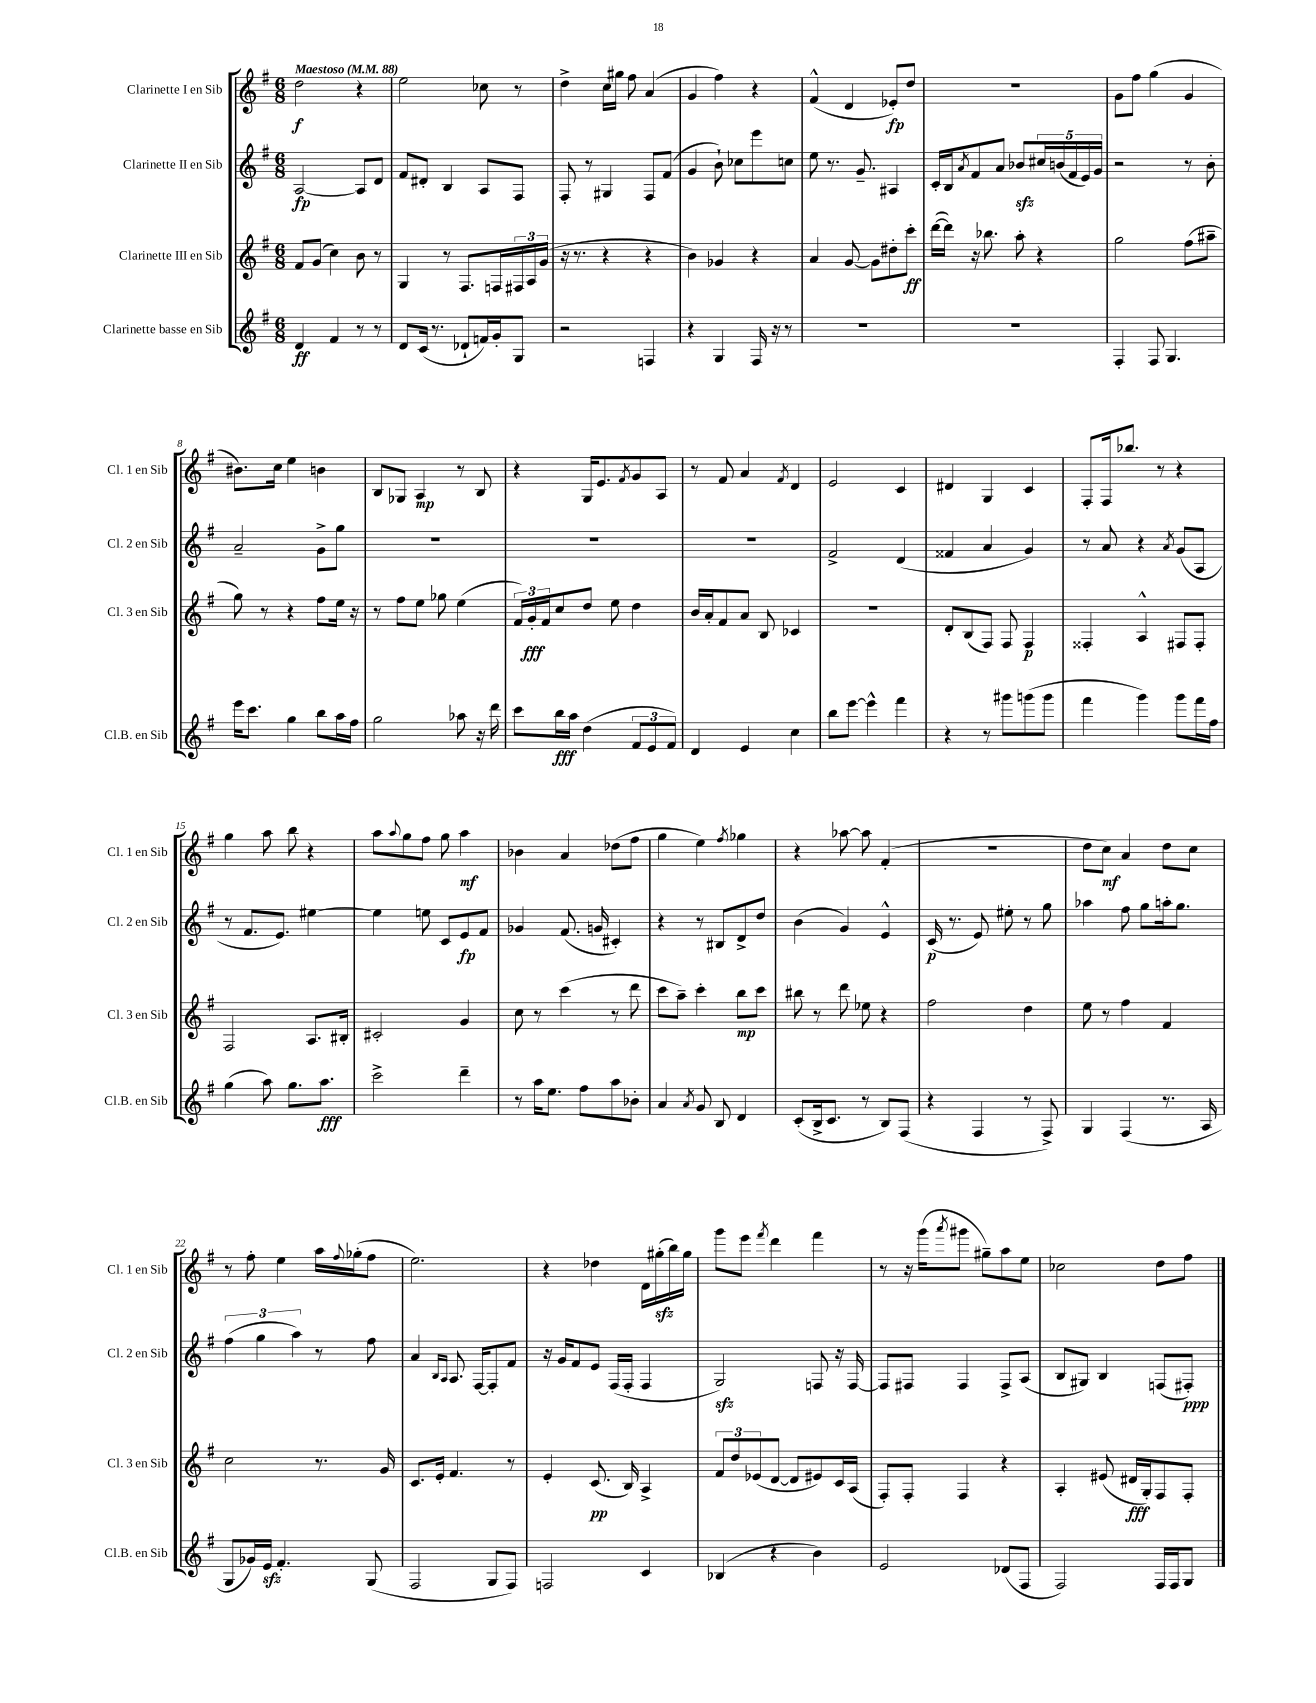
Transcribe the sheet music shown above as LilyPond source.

<<
\new StaffGroup <<
\new Staff = "s0" \with { instrumentName = "Clarinette I en Sib" shortInstrumentName = "Cl. 1 en Sib" } {
    \clef treble \key g \major \numericTimeSignature \time 6/8 \tempo "Maestoso" 4 = 88
    d''2\f r4 |
    e''2 ces''8 r8 |
    d''4-> c''16 gis''16 fis''8 a'4( |
    g'4 fis''4) r4 |
    fis'4-^( d'4 ees'8-.\fp) d''8 |
    R2. |
    g'8 fis''8 g''4( g'4 |
    bis'8.) c''16 e''4 b'4 |
    b8 ges8 a4\mp r8 b8 |
    r4 g16 e'8. \acciaccatura { fis'8 } g'8 a8 |
    r8 fis'8 a'4 \acciaccatura { fis'8 } d'4 |
    e'2 c'4 |
    dis'4 g4 c'4 |
    fis8-. fis16 bes''8. r8 r4 |
    g''4 a''8 b''8 r4 |
    a''8 \appoggiatura { a''8 } g''8 fis''8 g''8 a''4\mf |
    bes'4 a'4 des''8( fis''8 |
    g''4 e''4) \acciaccatura { fis''8 } ges''4 |
    r4 aes''8~ aes''8 fis'4-.( |
    R2. |
    d''8 c''8\mf) a'4 d''8 c''8 |
    r8 fis''8-. e''4 a''16 \appoggiatura { fis''8 } ges''16-.( fis''8 |
    e''2.) |
    r4 des''4 d'16 gis''16-.\sfz( b''16) gis''16 |
    g'''8 e'''8 \acciaccatura { fis'''8 } d'''4 fis'''4 |
    r8 r16 g'''16( \acciaccatura { a'''8 } gis'''8 gis''8--) a''8 e''8 |
    ces''2 d''8 fis''8 \bar "|." |
}
\new Staff = "s1" \with { instrumentName = "Clarinette II en Sib" shortInstrumentName = "Cl. 2 en Sib" } {
    \clef treble \key g \major \numericTimeSignature \time 6/8
    a2~\fp a8 d'8 |
    fis'8 dis'8-. b4 a8 fis8 |
    fis8-. r8 gis4 fis8 fis'8( |
    g'4 b'8-!) ces''8 e'''8 c''8 |
    e''8 r8. g'8.-- ais4 |
    c'16-. b16 \acciaccatura { a'8 } fis'8 a'8 bes'8\sfz \tuplet 5/4 { cis''16 b'16( fis'16 e'16) g'16 } |
    r2 r8 b'8-. |
    a'2-- g'8-> g''8 |
    R2. |
    R2. |
    R2. |
    fis'2-> d'4( |
    fisis'4 a'4 g'4) |
    r8 a'8 r4 \acciaccatura { a'8 } g'8( a8 |
    r8 fis'8. e'8.) eis''4~ |
    eis''4 e''8 c'8 e'8\fp fis'8 |
    ges'4 fis'8.( g'16 cis'4-.) |
    r4 r8 bis8 d'8-> d''8 |
    b'4( g'4) e'4-^ |
    c'16\p( r8. e'8) eis''8-. r8 g''8 |
    aes''4 fis''8 g''8 a''16-. g''8. |
    \tuplet 3/2 { fis''4( g''4 a''4) } r8 fis''8 |
    a'4 \grace { b16 a16 } a8. fis16~ fis8-. fis'8 |
    r16 g'16 fis'8 e'8 fis16( fis16-. fis4 |
    g2\sfz) f8 r16 f16~ |
    f8 fis8 fis4 fis8-> a8( |
    b8 gis8) b4 f8( fis8-.\ppp) \bar "|." |
}
\new Staff = "s2" \with { instrumentName = "Clarinette III en Sib" shortInstrumentName = "Cl. 3 en Sib" } {
    \clef treble \key g \major \numericTimeSignature \time 6/8
    fis'8 g'8( c''4) b'8 r8 |
    g4 r8 fis8. f16 \tuplet 3/2 { fis16 a16 g'16( } |
    r16 r8. r4 r4 |
    b'4) ges'4 r4 |
    a'4 g'8~ g'8 dis''8-. c'''8-.\ff |
    d'''16~( d'''16) r16 bes''8. a''8-. r4 |
    g''2 fis''8( ais''8-- |
    g''8) r8 r4 fis''8 e''16 r16 |
    r8 fis''8 e''8 ges''8 e''4( |
    \tuplet 3/2 { fis'16) g'16-.\fff fis'16 } c''8 d''8 e''8 d''4 |
    b'16 a'16-. fis'8 a'8 b8 ces'4 |
    R2. |
    d'8-. b8( fis8) fis8 fis4\p |
    fisis4-. a4-^ fis8 fis8-. |
    fis2 a8. bis16-. |
    cis'2-. g'4 |
    c''8 r8 c'''4( r8 d'''8 |
    c'''8 a''8--) c'''4-. b''8\mp c'''8 |
    bis''8 r8 d'''8 ees''8 r4 |
    fis''2 d''4 |
    e''8 r8 fis''4 fis'4 |
    c''2 r8. g'16 |
    c'8. e'16-. fis'4. r8 |
    e'4-. c'8.\pp( b16) a4-> |
    \tuplet 3/2 { fis'8 d''8 ees'8( } d'8~ d'8 eis'8) c'16 a16( |
    fis8-.) fis8-. fis4 r4 |
    a4-. eis'8( dis'16\fff g16-.) fis8 fis8-. \bar "|." |
}
\new Staff = "s3" \with { instrumentName = "Clarinette basse en Sib" shortInstrumentName = "Cl.B. en Sib" } {
    \clef treble \key g \major \numericTimeSignature \time 6/8
    d'4\ff fis'4 r8 r8 |
    d'8 c'16( r8. des'8-! f'16) g'16-. g8 |
    r2 f4 |
    r4 g4 fis16 r16 r8 |
    R2. |
    R2. |
    fis4-. fis8 g4. |
    e'''16 c'''8. g''4 b''8 a''16 fis''16 |
    g''2 aes''8 r16 d'''16 |
    c'''8 b''16\fff a''16 d''4( \tuplet 3/2 { fis'8 e'8 fis'8) } |
    d'4 e'4 c''4 |
    b''8 e'''8~ e'''4-^ fis'''4 |
    r4 r8 gis'''8 g'''8( g'''8 |
    fis'''4 g'''4) g'''8 fis'''16 fis''16 |
    g''4( a''8) g''8. a''8.\fff |
    c'''2-> d'''4-- |
    r8 a''16 e''8. fis''8 a''8 bes'8-. |
    a'4 \acciaccatura { a'8 } g'8 b8 d'4 |
    c'8-.( b16-> c'8. r8 b8) fis8( |
    r4 fis4 r8 fis8->) |
    g4 fis4( r8. a16 |
    g8 ges'16) e'16\sfz fis'4.-. g8( |
    fis2 g8 fis8) |
    f2 c'4 |
    bes4( r4 b'4) |
    e'2 des'8( fis8 |
    fis2) fis16 fis16 g8 \bar "|." |
}
>>
>>
